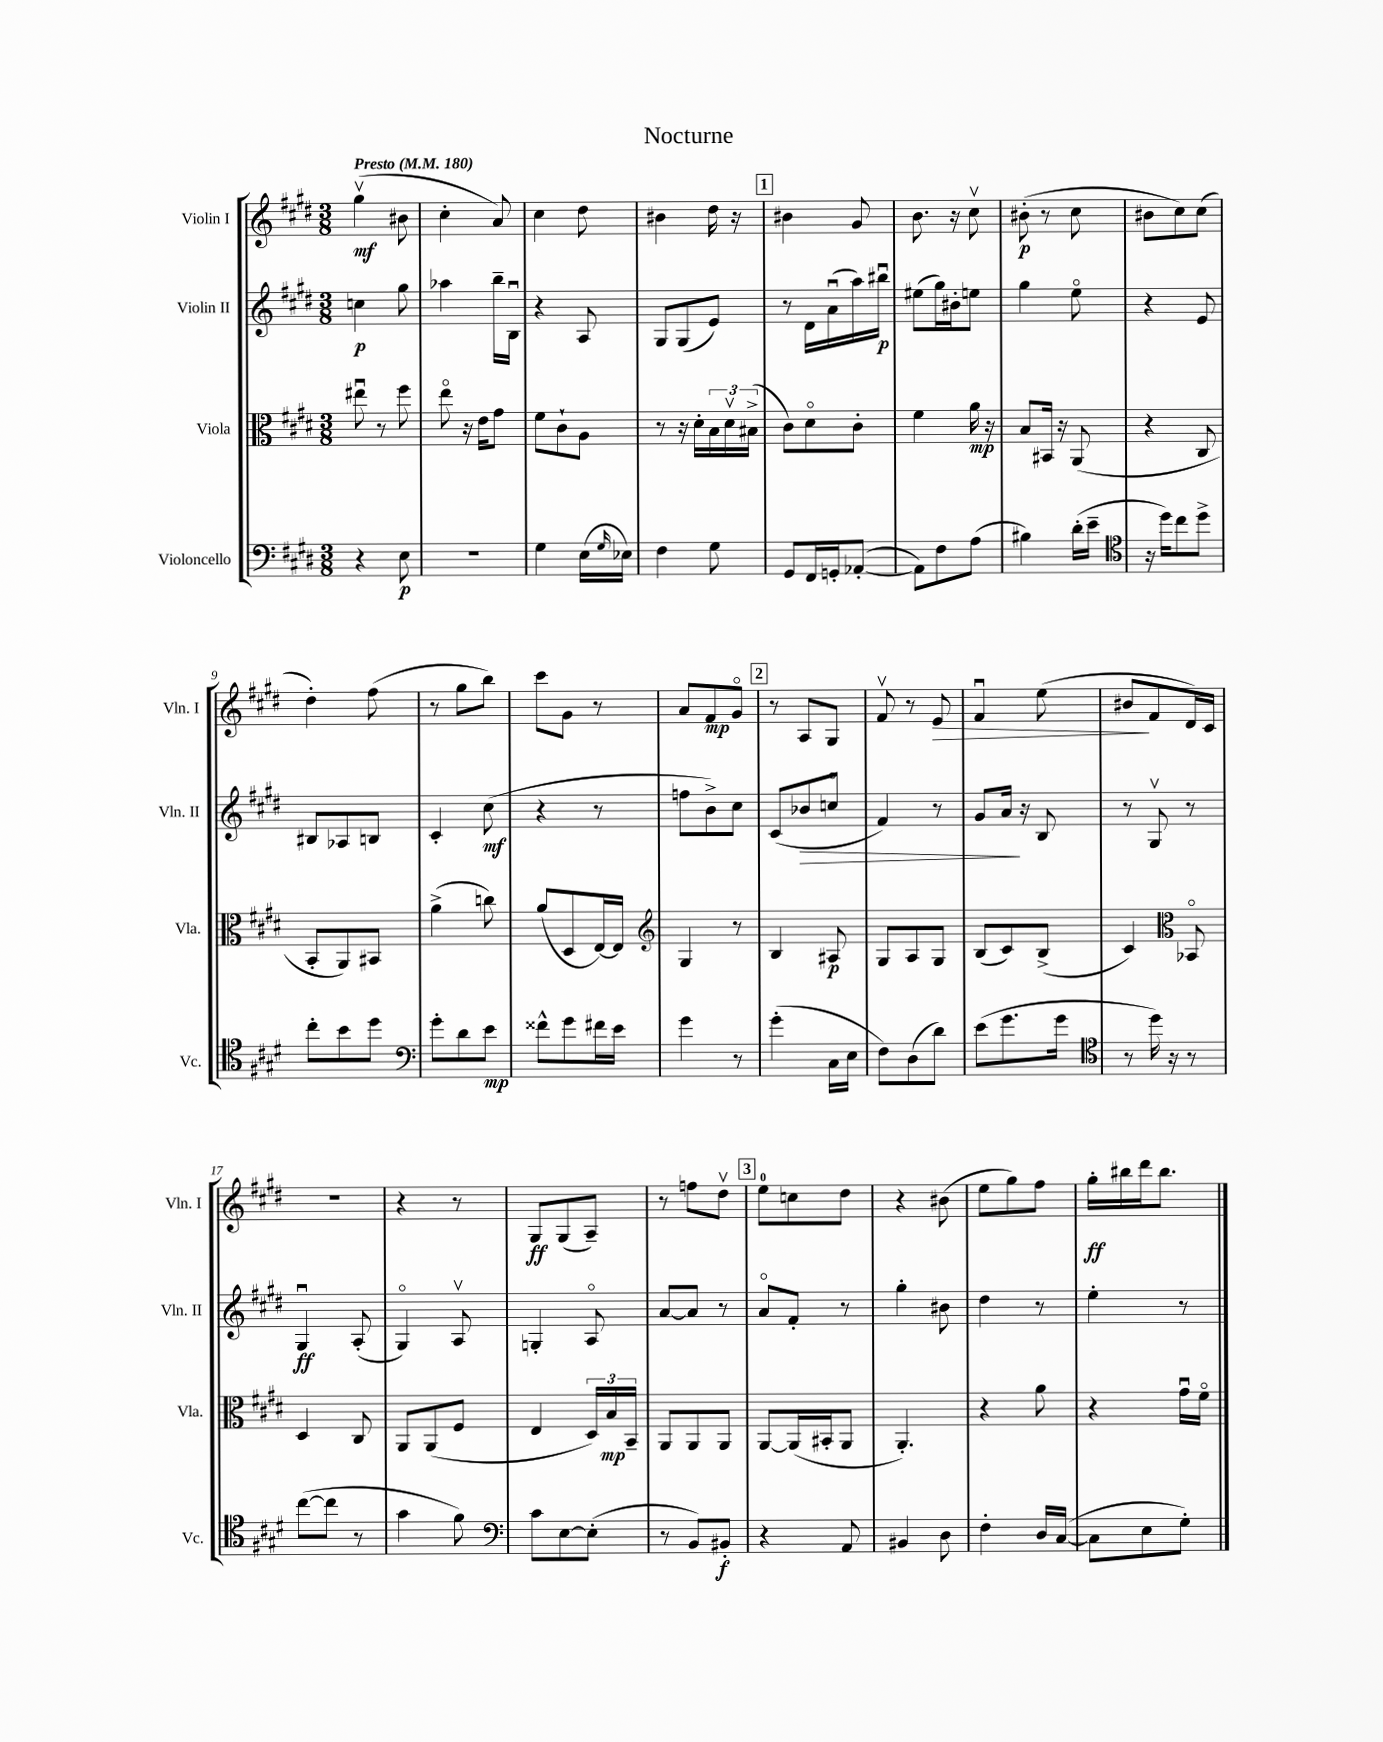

**kern	**kern	**kern	**kern
*staff4	*staff3	*staff2	*staff1
*clefF4	*clefC3	*clefG2	*clefG2
*k[f#c#g#d#]	*k[f#c#g#d#]	*k[f#c#g#d#]	*k[f#c#g#d#]
*M3/8	*M3/8	*M3/8	*M3/8
*MM180	*MM180	*MM180	*MM180
4r	8ee#u\	4cc\	(4gg#v\
.	8r	.	.
8E\	8ff#\	8gg#\	8b#\
=	=	=	=
4.r	8eeo\	4aa-\	4cc#'\
.	16r	.	.
.	16e\LK	.	.
.	8g#\J	16bb~\LL	8a/)
.	.	16Bu\JJ	.
=	=	=	=
4G#\	8f#\L	4r	4cc#\
.	8c#`\	.	.
(16E\LL	8A\J	8A/	8dd#\
16qqG#/	.	.	.
16E-\JJ)	.	.	.
=	=	=	=
4F#\	8r	8G#/L	4b#\
.	16r	(8G#/	.
.	16d#'\LL	.	.
8G#\	24B\	8e/J)	16dd#\
.	24d#v\	.	.
.	.	.	16r
.	(24B#^\JJ	.	.
=	=	=	=
8GG#/L	8c#\L)	8r	4b#\
16FF#/L	8d#o\	16d#\LL	.
16GG'/J	.	(16au\	.
([8AA-'/J	8c#'\J	16aa\)	8g#/
.	.	16bb#u\JJ	.
=	=	=	=
8AA-\]L)	4f#\	(8ee#\L	8.b\
8F#\	.	16gg#\L)	.
.	.	16b#'\J	16r
(8A\J	16a\	8ee\J	8cc#v\
.	16r	.	.
=	=	=	=
4B#\)	8B/L	4gg#\	(8b#'\
.	16BB#/Jk	.	8r
.	16r	.	.
(16d#'\LL	(8AA/	8eeo\	8cc#\
16e~\JJ	.	.	.
=	=	=	=
*clefC4	*	*	*
16r	4r	4r	8b#\L
16dd#\LK)	.	.	.
8cc#\	.	.	8cc#\)
8dd#^\J	8C#/	8e/	(8cc#\J
=	=	=	=
8cc#'\L	8BB'/L	8B#/L	4dd#'\)
8b\	8AA/)	8A-/	.
8dd#\J	8BB#/J	8B/J	(8ff#\
=	=	=	=
*clefF4	*	*	*
8g#'\L	(4a^\	4c#'/	8r
8d#\	.	.	8gg#\L
8e\J	8cc\)	(8cc#\	8bb\J)
=	=	=	=
8f##^^\L	(8a/L	4r	8ccc#\L
8g#\	8D#/	.	8g#\J
16f#\L	[16E/L)	8r	8r
16e\JJ	16E/]JJ	.	.
=	=	=	=
*	*clefG2	*	*
4g#\	4G#/	8ff\L	8a/L
.	.	8b^\)	8f#/
8r	8r	8cc#\J	8g#o/J
=	=	=	=
(4g#'\	4B/	(8c#/L	8r
.	.	8b-/	8A/L
16C#\LL	8A#/	8cco/J	8G#/J
16E\JJ	.	.	.
=	=	=	=
8F#\L)	8G#/L	4f#/)	8f#v/
(8D#\	8A/	.	8r
8d#\J)	8G#/J	8r	8e/
=	=	=	=
(8e\L	(8B/L	8g#/L	4f#u/
8.g#\	8c#/)	16a/Jk	.
.	.	16r	.
.	(8B^/J	8B/	(8ee\
16g#\Jk	.	.	.
=	=	=	=
*clefC4	*	*	*
8r	4c#/)	8r	8b#/L
16dd#\)	.	8G#v/	8f#/
16r	.	.	.
*	*clefC3	*	*
8r	8BB-o/	8r	16d#/L)
.	.	.	16c#/JJ
=	=	=	=
([8cc#\L	4D#/	4G#u/	4.r
8cc#\]J	.	.	.
8r	8C#/	(8A'/	.
=	=	=	=
4g#\	8AA/L	4G#o/)	4r
.	(8AA/	.	.
8f#\)	8F#/J	8Av/	8r
=	=	=	=
*clefF4	*	*	*
8c#\L	4E/	4G'/	8G#/L
[8E\	.	.	(8G#/
(8E'\]J	24D#/LL)	8Ao/	8A~/J)
.	24B/	.	.
.	24BB~/JJ	.	.
=	=	=	=
8r	8AA/L	[8a/L	8r
8BB/L)	8AA/	8a/]J	8ff\L
8BB#'/J	8AA/J	8r	8dd#v\J
=	=	=	=
4r	[8AA/L	8ao/L	8ee\L
.	(16AA/]L	8f#'/J	8cc\
.	16BB#'/J	.	.
8AA/	8AA/J	8r	8dd#\J
=	=	=	=
4BB#/	4.AA'/)	4gg#'\	4r
8D#\	.	8b#\	(8b#\
=	=	=	=
4F#'\	4r	4dd#\	8ee\L
.	.	.	8gg#\)
16D#/LL	8a\	8r	8ff#\J
([16C#/JJ	.	.	.
=	=	=	=
8C#\]L	4r	4ee'\	16gg#'\LL
.	.	.	16bb#\
8E\	.	.	16ddd#\J
.	.	.	8.bb#\J
8G#'\J)	16g#u\LL	8r	.
.	16f#o\JJ	.	.
==	==	==	==
*-	*-	*-	*-
